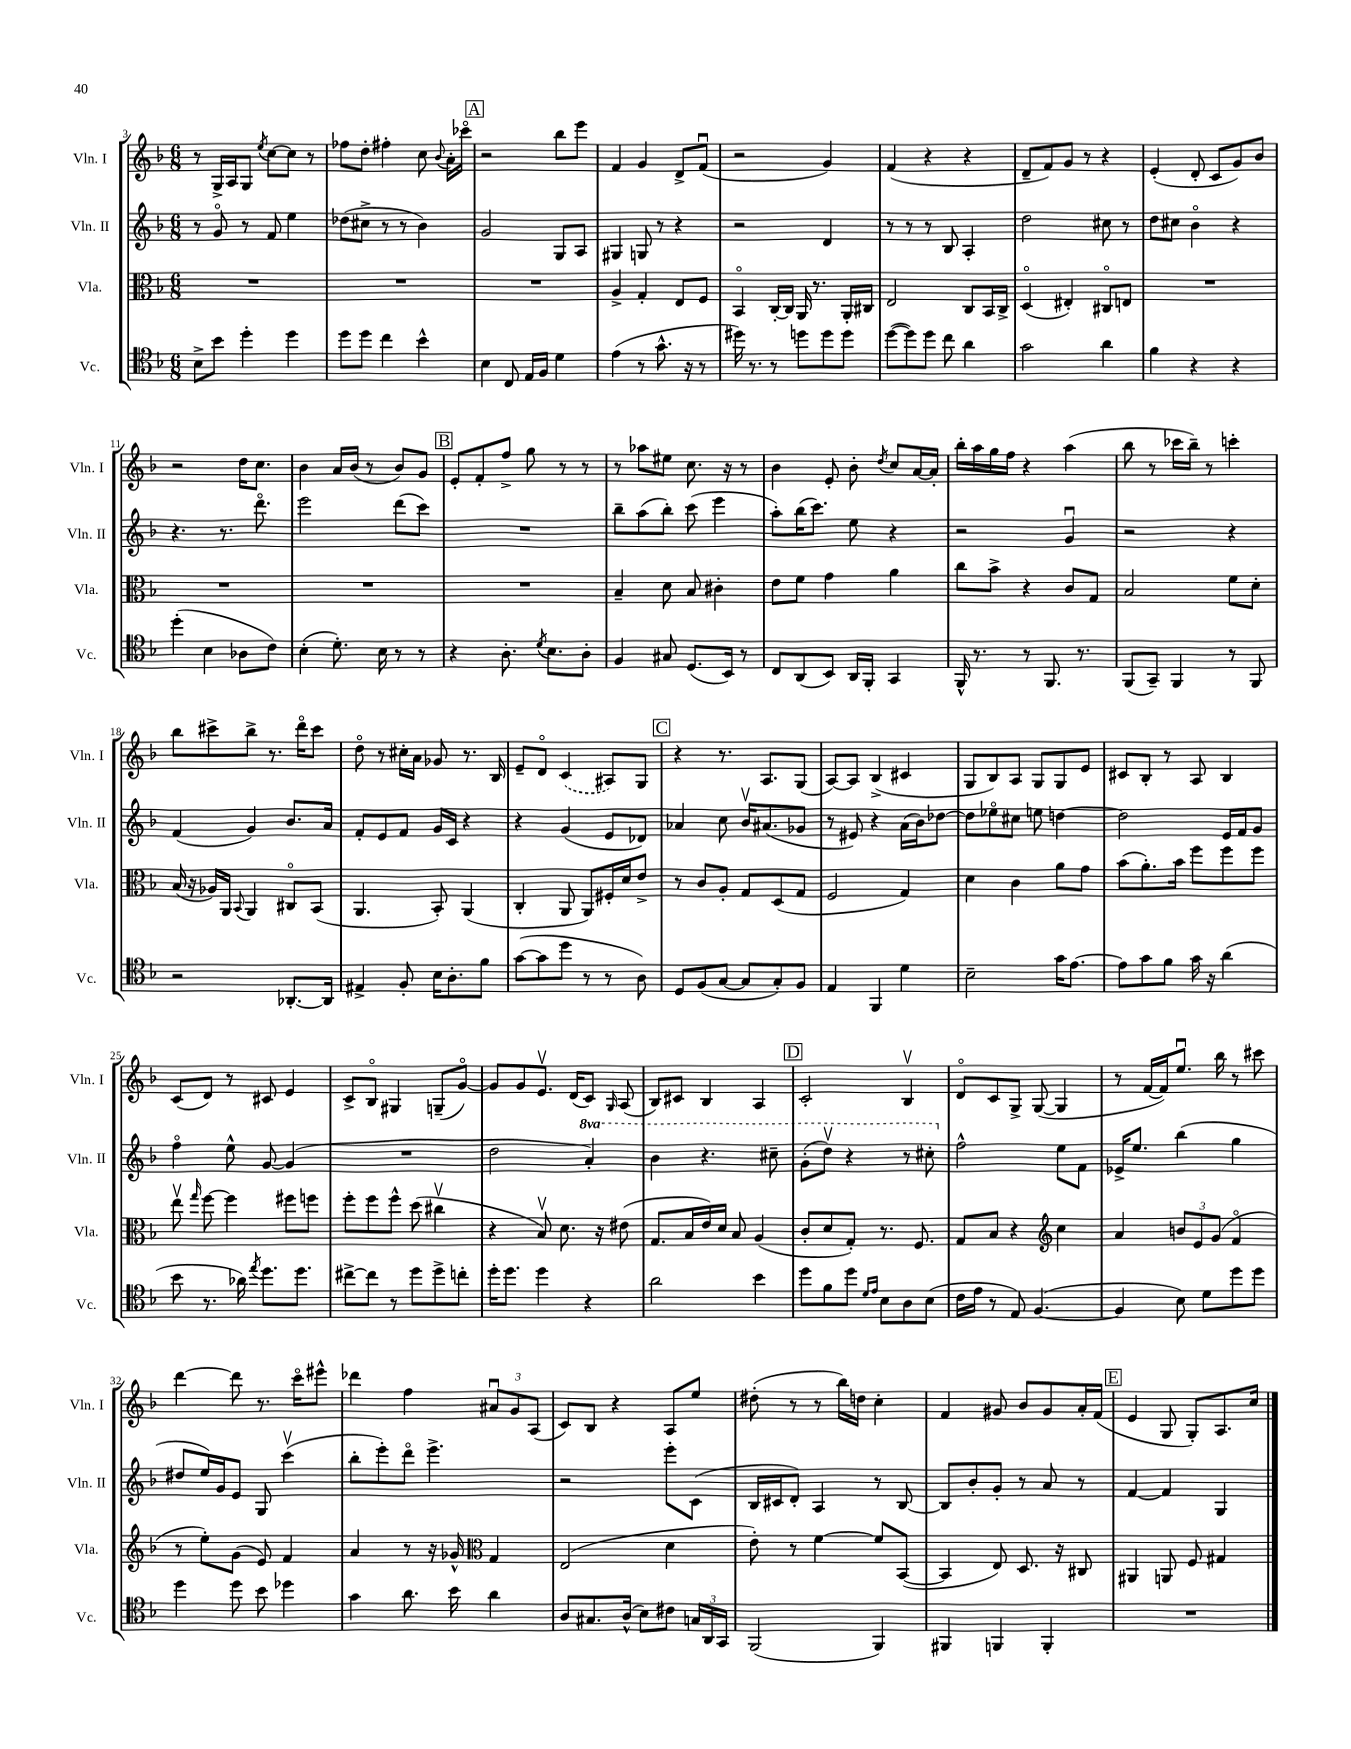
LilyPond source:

<<
\new StaffGroup <<
\new Staff = "s0" \with { instrumentName = "Vln. I" shortInstrumentName = "Vln. I" } {
    \clef treble \key f \major \numericTimeSignature \time 6/8
    \autoBeamOff r8 g16[-> a16 g8] \acciaccatura { e''8 } c''8[~ c''8] r8 |
    fes''8[ d''8]-. fis''4-. c''8 \appoggiatura { bes'8 } a'16[-. ces'''16]\flageolet |
    \mark \markup { \box "A" } r2 bes''8[ e'''8] |
    f'4 g'4 d'8[-> f'8]\downbow( |
    r2 g'4) |
    f'4( r4 r4 |
    d'8[-- f'8) g'8] r8 r4 |
    e'4-.( d'8-. c'8[ g'8) bes'8] |
    r2 d''16[ c''8.] |
    bes'4 a'16[ bes'16]( r8 bes'8[) g'8] |
    \mark \markup { \box "B" } e'8[-. f'8-. f''8]-> g''8 r8 r8 |
    r8 aes''8[ eis''8] c''8. r16 r8 |
    bes'4 e'8-. bes'8-. \acciaccatura { d''8 } c''8[ a'16~ a'16]-. |
    bes''16[-. a''16 g''16 f''16] r4 a''4( |
    bes''8 r8 ces'''16[ bes''16]--) r8 c'''4-. |
    bes''8[ cis'''8-> bes''8]-> r8. d'''16[\flageolet cis'''8] |
    d''8\flageolet r8 cis''16[-. a'16] ges'8 r8. bes16 |
    e'8[-- d'8]\flageolet \once \slurDashed c'4( ais8[) g8] |
    \mark \markup { \box "C" } r4 r8. a8.[ g8]( |
    a8[~) a8] bes4->( cis'4 |
    g8[ bes8) a8] g8[ g8 e'8] |
    cis'8[ bes8]-. r8 a8 bes4 |
    c'8[( d'8]) r8 cis'8 e'4 |
    c'8[-> bes8]\flageolet gis4 g8[--( g'8]~\flageolet) |
    g'8[ g'8 e'8.]\upbow d'16[( c'8]) \grace { g16 } a8( |
    bes8[) cis'8] bes4 a4 |
    \mark \markup { \box "D" } c'2-. bes4\upbow |
    d'8[\flageolet c'8 g8]-> g8~( g4 |
    r8 f'16[~ f'16) e''8.]\downbow bes''16 r8 cis'''8 |
    d'''4~ d'''8 r8. c'''16[\flageolet eis'''8]-^ |
    des'''4 f''4 \tuplet 3/2 { ais'8[\downbow g'8 a8]( } |
    c'8[) bes8] r4 a8[ e''8] |
    dis''8-.( r8 r8 bes''16[) d''16] c''4-. |
    f'4 gis'8 bes'8[ gis'8 a'16-. f'16]( |
    \mark \markup { \box "E" } e'4 g8 g8[-.) a8. c''16] \bar "|." |
}
\new Staff = "s1" \with { instrumentName = "Vln. II" shortInstrumentName = "Vln. II" } {
    \clef treble \key f \major \numericTimeSignature \time 6/8 \set Staff.ottavationMarkups = #ottavation-simple-ordinals
    \autoBeamOff r8 g'8\flageolet r8 f'8 e''4 |
    des''8[( cis''8]-> r8 r8 bes'4) |
    \mark \markup { \box "A" } g'2 g8[ a8] |
    gis4 g8 r8 r4 |
    r2 d'4 |
    r8 r8 r8 bes8 a4-. |
    d''2 cis''8 r8 |
    d''8[ cis''8] bes'4\flageolet r4 |
    r4. r8. d'''8.\flageolet |
    e'''2 d'''8[( c'''8]) |
    \mark \markup { \box "B" } R2. |
    bes''8[-- a''8( bes''8]-.) c'''8( e'''4 |
    a''8[-.) bes''16( c'''8.]) e''8 r4 |
    r2 g'4\downbow |
    r2 r4 |
    f'4( g'4) bes'8.[ a'16] |
    f'8[-. e'8 f'8] g'16[ c'16] r4 |
    r4 g'4( e'8[ des'8]) |
    \mark \markup { \box "C" } aes'4 c''8 bes'16[\upbow ais'8.( ges'8] |
    r8 eis'8) r4 a'16[( bes'16) des''8]~ |
    des''8[ ees''8\flageolet cis''8] e''8 d''4~ |
    d''2 e'16[ f'16 g'8] |
    f''4\flageolet e''8-^ g'8~ g'4( |
    R2. |
    d''2 \ottava #1 a''4-.) |
    bes''4 r4. cis'''8-- |
    \mark \markup { \box "D" } g''8[-.( d'''8]\upbow) r4 r8 cis'''8-. \ottava #0 |
    f''2-^ e''8[ f'8] |
    ees'16[-> e''8.] bes''4( g''4 |
    dis''8[ e''16) g'16 e'8] g8 c'''4\upbow( |
    bes''8[-. e'''8-.) d'''8]\flageolet e'''4.-> |
    r2 e'''8[-. c'8]( |
    bes16[ cis'16 d'8]-.) a4 r8 bes8~ |
    bes8[ bes'8-. g'8]-. r8 a'8 r8 |
    \mark \markup { \box "E" } f'4~ f'4 g4 \bar "|." |
}
\new Staff = "s2" \with { instrumentName = "Vla." shortInstrumentName = "Vla." } {
    \clef alto \key f \major \numericTimeSignature \time 6/8
    \autoBeamOff R2. |
    R2. |
    \mark \markup { \box "A" } R2. |
    a4-> g4-. e8[ f8] |
    bes,4\flageolet c16[~-. c16] a,16 r8. a,16[-. cis16] |
    e2 c8[ bes,16 c16]-> |
    d4\flageolet( eis4-.) cis8[\flageolet e8] |
    R2. |
    R2. |
    R2. |
    \mark \markup { \box "B" } R2. |
    bes4-- d'8 bes8 cis'4-. |
    e'8[ f'8] g'4 a'4 |
    c''8[ bes'8]-> r4 c'8[ g8] |
    bes2 f'8[ d'8]-. |
    bes16( r16 aes16[) a,16] \appoggiatura { bes,8 } a,4 cis8[\flageolet bes,8]( |
    a,4. bes,8-.) a,4( |
    c4-. a,8 a,8[) fis16-. d'16 e'8]-> |
    \mark \markup { \box "C" } r8 c'8[ a8]-. g8[ d8( g8] |
    f2 g4) |
    d'4 c'4 a'8[ g'8] |
    bes'8[( a'8.-.) bes'16] f''8[ f''8 f''8] |
    e''8\upbow \grace { g''16 } f''8~ f''4 fis''8[ f''8] |
    f''8[-. f''8 f''8]-^ d''8( cis''4\upbow |
    r4 bes8\upbow) d'8. r16 eis'8( |
    g8.[ bes16 e'16) d'16] bes8 a4( |
    \mark \markup { \box "D" } c'8[-. d'8 g8]-.) r8. f8. |
    g8[ bes8] r4 \clef treble c''4 |
    a'4 \tuplet 3/2 { b'8[ e'8 g'8]( } f'4\flageolet |
    r8 e''8[-.) g'8]( e'8) f'4 |
    a'4 r8 r16 ges'16-^ \clef alto g4 |
    e2( d'4 |
    e'8-.) r8 f'4~ f'8[ bes,8]~( |
    bes,4 e8) d8. r16 cis8 |
    \mark \markup { \box "E" } ais,4 a,8 f8 gis4 \bar "|." |
}
\new Staff = "s3" \with { instrumentName = "Vc." shortInstrumentName = "Vc." } {
    \clef tenor \key f \major \numericTimeSignature \time 6/8
    \autoBeamOff bes8[-> bes'8] d''4-. d''4 |
    d''8[ d''8] c''4 bes'4-^ |
    \mark \markup { \box "A" } bes4 c8 e16[ f16] d'4 |
    e'4( r8 g'8.-^ r16 r8 |
    dis''16) r8. r8 d''8[ d''8 d''8] |
    d''8[~( d''8) d''8] c''8 a'4 |
    g'2 a'4 |
    f'4 r4 r4 |
    d''4-.( bes4 aes8[ c'8]) |
    bes4-.( d'8.-.) bes16 r8 r8 |
    \mark \markup { \box "B" } r4 a8.-. \acciaccatura { d'8 } bes8.[ a8]-. |
    f4 gis8 d8.[( bes,16]) r8 |
    c8[ a,8( bes,8]) a,16[ f,16]-. g,4 |
    f,16-^ r8. r8 f,8. r8. |
    f,8[( g,8]--) f,4 r8 f,8 |
    r2 aes,8.[~-. aes,16] |
    eis4-> f8-. bes16[ a8.-. f'8] |
    g'8[~( g'8 d''8] r8 r8 a8) |
    \mark \markup { \box "C" } d8[ f8( g8]~ g8[ g8-.) f8] |
    e4 f,4 d'4 |
    bes2-- g'16[ e'8.]~ |
    e'8[ g'8 f'8] g'16 r16 a'4( |
    bes'8 r8. aes'16) \acciaccatura { e''8 } d''8.[ d''8.] |
    cis''8[~-> cis''8] r8 d''8[ d''8-> c''8]-. |
    d''16[-. d''8.] d''4 r4 |
    a'2 bes'4 |
    \mark \markup { \box "D" } d''8[ f'8 d''8] \grace { d'16[ e'16] } bes8[ a8 bes8]( |
    c'16[ e'16] r8 e8) f4.~( |
    f4 bes8) d'8[ d''8 d''8] |
    d''4 d''8 bes'8 des''4 |
    g'4 a'8. bes'16 a'4 |
    a8[ gis8. a16]-^( bes8[) cis'8] \tuplet 3/2 { g16[ a,16 g,16] } |
    f,2( f,4) |
    fis,4 f,4 f,4-. |
    \mark \markup { \box "E" } R2. \bar "|." |
}
>>
>>
\layout { \context { \Score currentBarNumber = #3 } }
